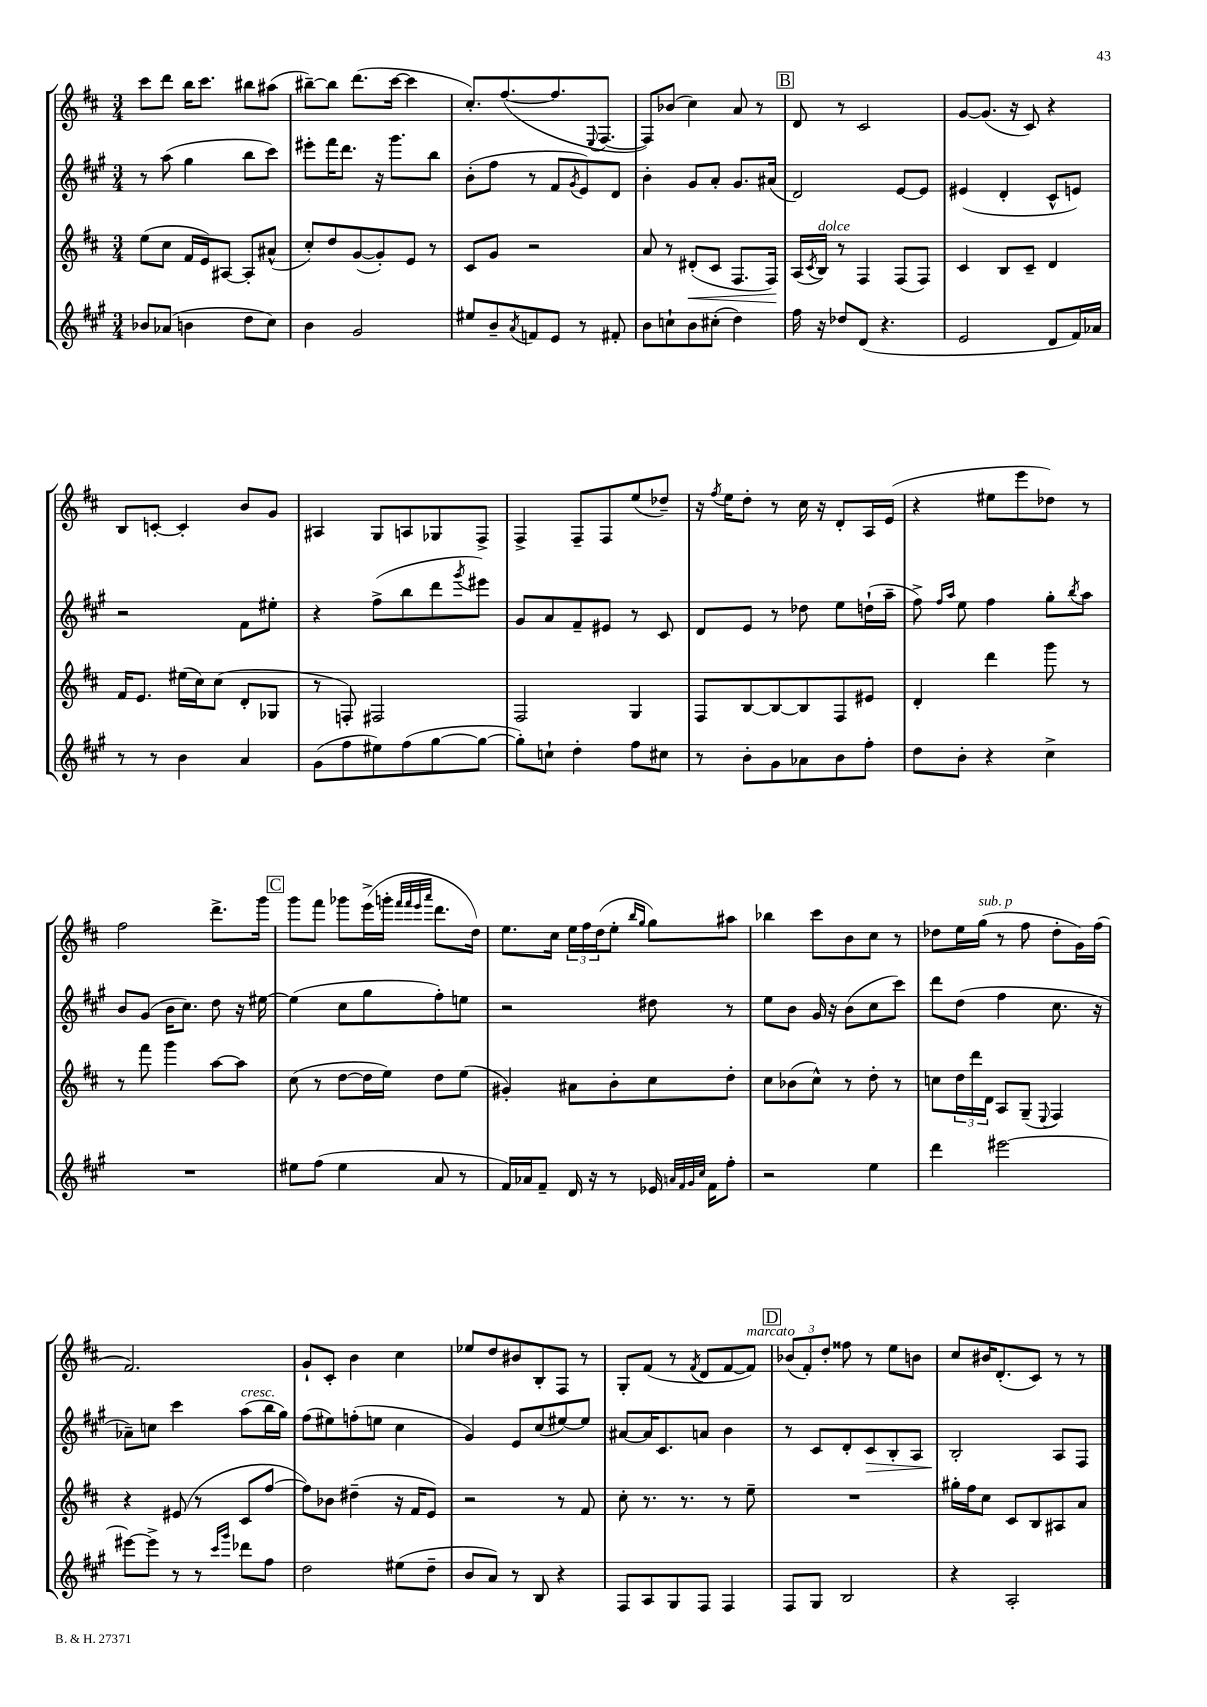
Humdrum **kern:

**kern	**kern	**kern	**kern
*staff4	*staff3	*staff2	*staff1
*clefG2	*clefG2	*clefG2	*clefG2
*k[f#c#g#]	*k[f#c#]	*k[f#c#g#]	*k[f#c#]
*M3/4	*M3/4	*M3/4	*M3/4
8b-	(8ee	8r	8ccc#
(8a-	8cc#	(8aa	8ddd
4b	16f#	4gg#	16bb
.	16e)	.	8.ccc#
.	[8A#	.	.
8dd	8A#']	8bb	8bb#
8cc#)	(8a#^^	8ccc#)	(8aa#
=	=	=	=
4b	8cc#')	8eee#'	[8bb#~)
.	8dd	16fff#	8bb#]
.	.	8.ddd	.
2g#	([8g	.	(8.ddd
.	8g'])	16r	.
.	.	8.ggg#	[16ccc#
.	8e	.	4ccc#]
.	8r	8bb	.
=	=	=	=
8ee#	8c#	(8b'	8.cc#')
8b~	8g	8ff#	.
.	.	.	([8.ff#
8qa	.	.	.
8f	2r	8r	.
8e	.	8f#	8.ff#]
.	.	8qg#	.
8r	.	8e)	.
.	.	.	8qqE
.	.	.	[8.F#
8f#'	.	8d	.
=	=	=	=
8b	8a	4b'	8F#])
8cc`	8r	.	(8b-
8b	(8d#'	8g#	4cc#)
(8cc#'	8c#	8a'	.
4dd)	8.F#	8.g#	8a
.	.	.	8r
.	16F#)	(16a#	.
=	=	=	=
16ff#	(16A	2d)	8d
.	8qc#	.	.
16r	16B)	.	.
8dd-	8r	.	8r
(8d	4F#	.	2c#
4.r	.	.	.
.	(8F#	[8e	.
.	8F#)	8e]	.
=	=	=	=
2e	4c#	(4e#	[8g
.	.	.	(8.g]
.	8B	4d'	.
.	.	.	16r
.	8c#~	.	8c#)
8d	4d	8c#^^	4r
16f#)	.	8e)	.
16a-	.	.	.
=	=	=	=
8r	16f#	2r	8B
.	8.e	.	.
8r	.	.	[8c'
4b	(16ee#	.	4c']
.	16cc#)	.	.
.	(8cc#	.	.
4a	8d'	8f#	8b
.	8G-	8ee#'	8g
=	=	=	=
(8g#	8r	4r	4A#
8ff#	8F')	.	.
8ee#)	2F#	(8ff#^	8G
(8ff#	.	8bb	8A
[8gg#	.	8ddd	8G-
.	.	8qggg#	.
8gg#_	.	8eee#)	8F#^
=	=	=	=
8gg#'])	2F#	8g#	4F#^
8cc`	.	8a	.
4dd'	.	8f#~	8F#~
.	.	8e#	8F#
8ff#	4G	8r	(8ee
8cc#	.	8c#	8dd-~)
=	=	=	=
8r	8F#	8d	16r
.	.	.	8qff#
.	.	.	16ee
8b'	[8B	8e	8dd'
8g#	8B_	8r	8r
8a-	8B]	8dd-	16cc#
.	.	.	16r
8b	8F#	8ee	8d'
8ff#'	8e#	(16dd`	16A
.	.	16aa~	(16e
=	=	=	=
8dd	4d'	8ff#^)	4r
.	.	16qqff#	.
.	.	16qqaa	.
8b'	.	8ee	.
4r	4ddd	4ff#	8ee#
.	.	.	8eee
4cc#^	8ggg	8gg#'	8dd-)
.	.	8qbb	.
.	8r	8aa	8r
=	=	=	=
2.r	8r	8b	2ff#
.	8fff#	(8g#	.
.	4ggg	16b	.
.	.	8.cc#)	.
.	[8aa	8dd	8.ddd^
.	8aa]	16r	.
.	.	[16ee#	16ggg
=	=	=	=
8ee#	(8cc#	(4ee#]	8ggg
(8ff#	8r	.	8fff#
4ee#	[8dd	8cc#	8ggg-
.	16dd]	8gg#	(16eee^
.	16ee)	.	16ggg'
.	.	.	32qqfff#
.	.	.	32qqfff#
.	.	.	32qqeee
.	.	.	32qqaaa
8a	8dd	8ff#')	8.ddd
8r	(8ee	8ee	.
.	.	.	16dd)
=	=	=	=
16f#)	4g#')	2r	8.ee
16a-	.	.	.
8f#~	.	.	.
.	.	.	16cc#
16d	8a#	.	24ee
.	.	.	24ff#
16r	.	.	.
.	.	.	(24dd
8r	8b'	.	8ee'
.	.	.	16qqbb
.	.	.	16qqgg
16e-	8cc#	8dd#	8gg)
32qqa	.	.	.
32qqf#	.	.	.
32qqg#	.	.	.
32qqcc#	.	.	.
16f#	.	.	.
8ff#'	8dd'	8r	8aa#
=	=	=	=
2r	8cc#	8ee	4bb-
.	(8b-	8b	.
.	8cc#^^)	16g#	8ccc#
.	.	16r	.
.	8r	(8b	8b
4ee	8dd'	8cc#	8cc#
.	8r	8ccc#)	8r
=	=	=	=
4ddd	8cc	8ddd	8dd-
.	24dd	(8dd	16ee
.	24ddd	.	.
.	.	.	(16gg
.	24d	.	.
[2eee#	8A	4ff#	8r
.	(8G~	.	8ff#
.	8qqE	.	.
.	4F#)	8.cc#	8dd-'
.	.	.	16g)
.	.	16r	(16ff#
=	=	=	=
8eee#_	4r	8a-~)	2.f#)
8eee#^]	.	8cc	.
8r	(8e#	4ccc#	.
8r	8r	.	.
16qqccc#	.	.	.
16qqggg#	.	.	.
8ddd-	8c#	(8aa	.
8ff#	[8ff#	16bb	.
.	.	16gg#)	.
=	=	=	=
2dd	8ff#])	(8ff#	8g`
.	8b-	8ee#)	8c#'
.	(4dd#~	(8ff'	4b
.	.	8ee	.
(8ee#	16r	4cc#	4cc#
.	16f#	.	.
8dd~	8e)	.	.
=	=	=	=
8b	2r	4g#)	8ee-
8a)	.	.	8dd
8r	.	8e	8b#
8B	.	(8cc#	8B'
4r	8r	[8ee#)	8F#
.	8f#	8ee#]	8r
=	=	=	=
8F#	8cc#'	[8a#	8G'
8A	8.r	16a#]	(8f#
.	.	8.c#	.
8G#	.	.	8r
.	8.r	.	.
.	.	.	8qf#
8F#	.	8a	8d
4F#	8r	4b	[8f#
.	8ee~	.	8f#])
=	=	=	=
8F#	2.r	8r	(12b-
.	.	.	12f#')
8G#	.	8c#	.
.	.	.	12dd'
2B	.	8d'	8ff##
.	.	8c#	8r
.	.	8B'	8ee
.	.	8A	8b
=	=	=	=
4r	16gg#'	2B'	8cc#
.	16ff#	.	.
.	8cc#	.	16b#
.	.	.	(8.d'
2A'	8c#	.	.
.	8B	.	8c#)
.	8A#	8A	8r
.	8a	8F#	8r
==	==	==	==
*-	*-	*-	*-
